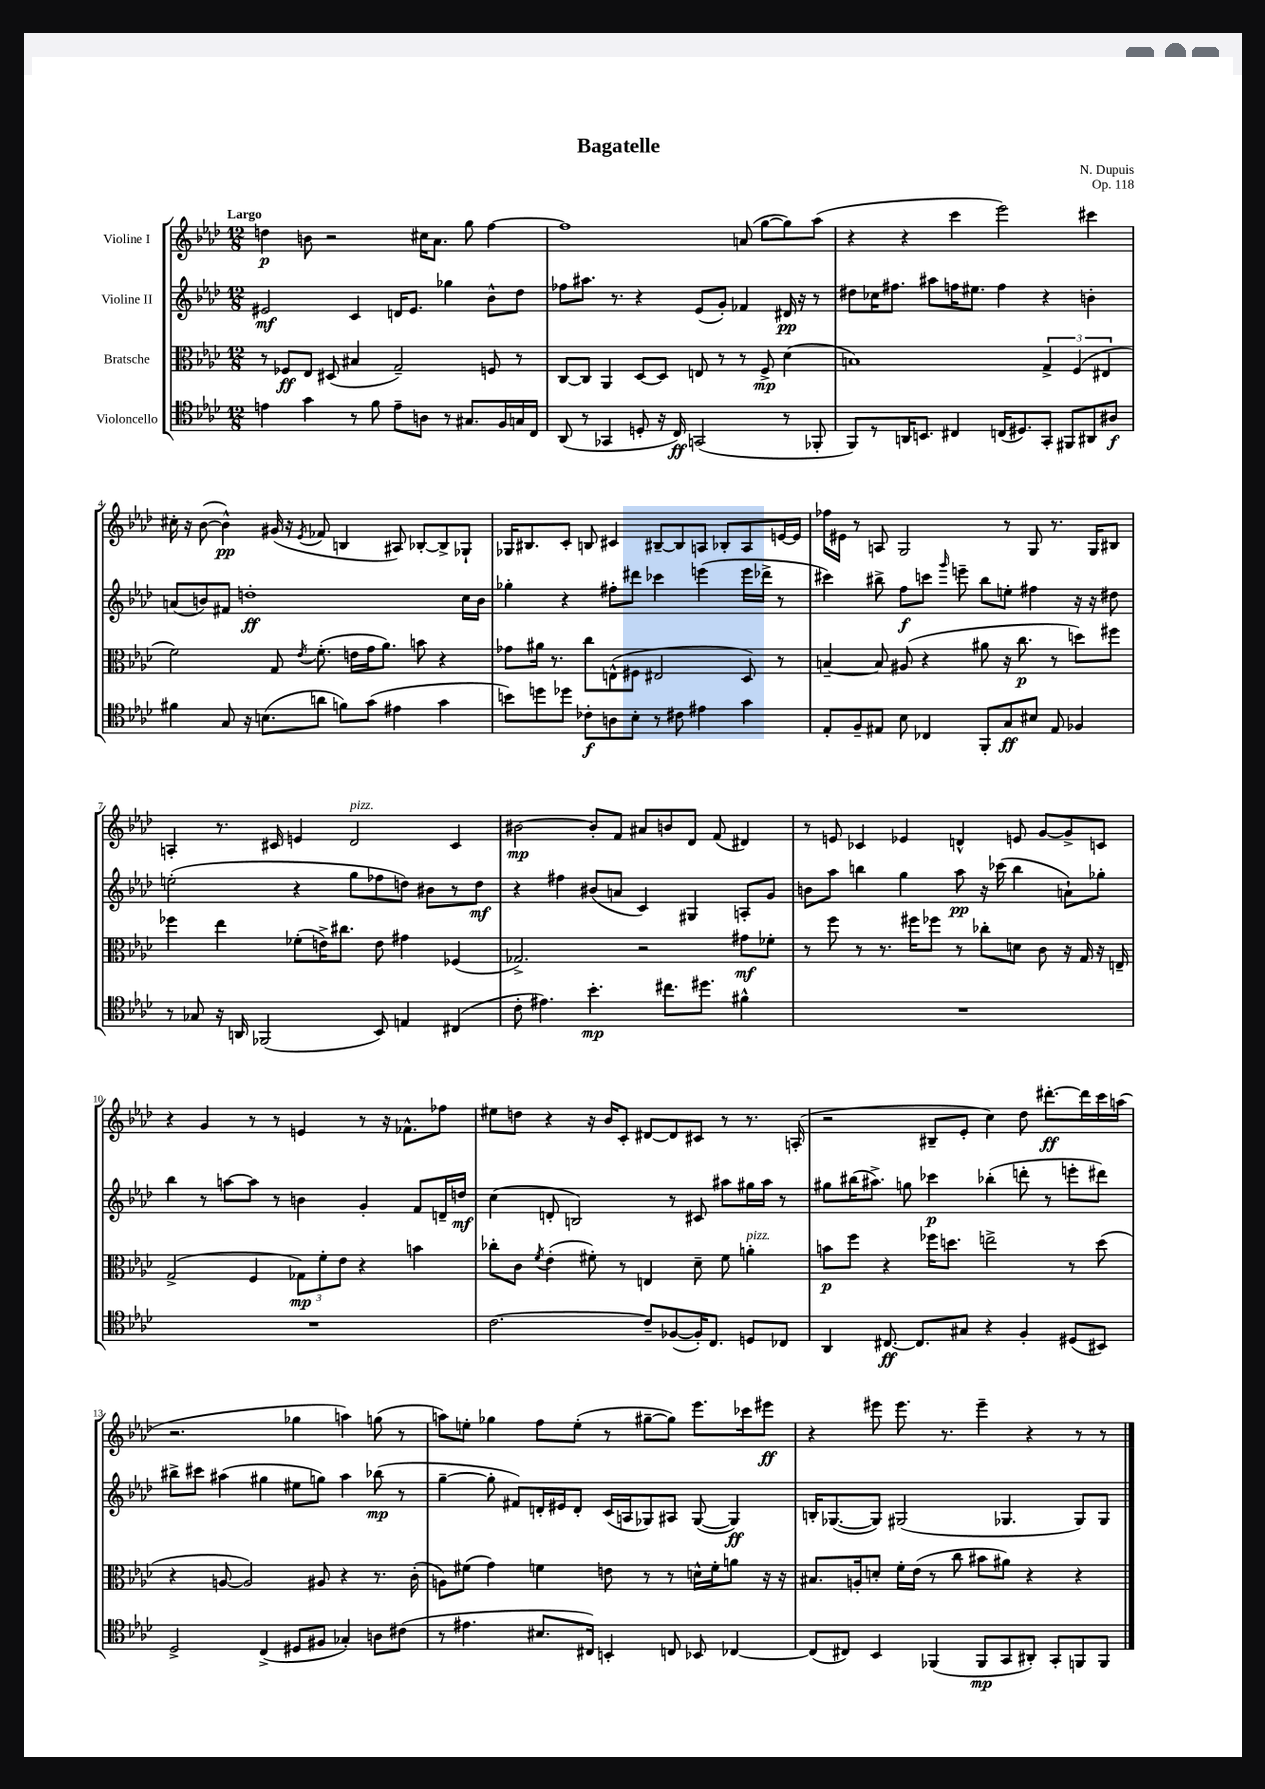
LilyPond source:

\header { title = "Bagatelle" composer = "N. Dupuis" opus = "Op. 118" }
<<
\new StaffGroup <<
\new Staff = "s0" \with { instrumentName = "Violine I" } {
    \clef treble \key aes \major \numericTimeSignature \time 12/8 \tempo "Largo"
    \autoBeamOff d''4\p b'8 r2 cis''16[ aes'8.] g''8 f''4~ |
    f''1 a'8( g''8[~ g''8) aes''8]( |
    r4 r4 c'''4 ees'''2) cis'''4 |
    cis''16-. r16 bes'8~( bes'4-^\pp) gis'16( r16 \acciaccatura { ees'8 } fes'8 b4 ais8) bes8[~-. bes8-> ges8]-! |
    ges16[ bis8. c'8]-. b8 cis'4 bis8[~-- bis8 a8] bes8[-. a8 e'16~ e'16] |
    fes''16[ eis'16] r8 a8 g2 r8 g8 r8. g16[ bis8] |
    a4-. r8. cis'16 e'4 des'2^\markup { \italic "pizz." } cis'4 |
    bis'2~\mp bis'8[-. f'8] ais'8[ b'8 des'8] f'8( dis'4) |
    r8 e'8 ces'4 ees'4 d'4-^ e'8 g'8[~ g'8-> c'8] |
    r4 g'4 r8 r8 e'4 r8 r16 fes'8.[-^ fes''8] |
    eis''8[ d''8] r4 r16 bes'16[ c'8]-. dis'8[~ dis'8 cis'8] r8 r8. a16-.( |
    r2 bis8[-- ees'8]-. c''4) des''8 dis'''8.[~-.\ff dis'''16 c'''16 a''16]( |
    r2. ges''4 a''4) g''8( r8 |
    a''8[) e''8]-. ges''4 f''8[ e''8]-.( r8 gis''8[~-- gis''8]) ees'''8.[ ces'''16 eis'''8]\ff |
    r4 eis'''8 eis'''8. r8. eis'''4-- r4 r8 r8 \bar "|." |
}
\new Staff = "s1" \with { instrumentName = "Violine II" } {
    \clef treble \key aes \major \numericTimeSignature \time 12/8
    \autoBeamOff eis'2\mf c'4 d'16[ eis'8.] ges''4 bes'8[-^ des''8] |
    fes''8[ ais''8.] r8. r4 ees'8[( g'8]-.) fes'4 dis'16\pp r16 r8 |
    dis''8[ ces''16 fis''8.] ais''8[ f''16 eis''8.] f''4 r4 b'4-. |
    a'8[( b'8) fis'8] d''1-.\ff c''16[ b'16] |
    ges''4-. r4 fis''8[-. dis'''8] ces'''4 e'''4( e'''16[ des'''16]-> r8 |
    cis'''4) bis''8-> f''8[\f c'''8] \grace { g'''16 } e'''8-- bis''8[ e''8]-. fis''4 r16 r16 dis''8 |
    e''2-.( r4 g''8[ fes''8 d''8]) bis'8[ r8 d''8]\mf |
    r4 fis''4 bis'8[( a'8] c'4) gis4 a8[-. g'8] |
    b'8[ aes''8] b''4 g''4 aes''8\pp r16 ces'''16( b''4 a'8[-!) ges''8]-. |
    bes''4 r8 a''8[~ a''8] r8 b'4 g'4-. f'8[ d'16-- d''16]\mf |
    c''4( d'8-. b2) r8 cis'8 ais''8[ gis''16 ais''16] r8 |
    gis''8[ bis''16( ais''8.]->) g''8 ces'''4\p bes''4-.( d'''8-. r8 e'''8[-. dis'''8]) |
    bis''8[-> cis'''8] ais''4( gis''4 eis''8[ g''8]) ais''4 bes''8\mp( r8 |
    g''4~-- g''8-. fis'8[) d'16-. eis'16 d'8]-. c'16[( a16 ges8) ais8] ges8~( ges4\ff) |
    b16[-. ges8.~( ges8]) gis2( ges4. ges8[) ges8] \bar "|." |
}
\new Staff = "s2" \with { instrumentName = "Bratsche" } {
    \clef alto \key aes \major \numericTimeSignature \time 12/8
    \autoBeamOff r8 fes8[\ff ees8] dis8( bis4 g2--) f8 r8 |
    c8[~ c8] aes,4 des8[~ des8] e8 r8 r8 f8->\mp des'4( |
    b1) \tuplet 3/2 { g4-> f4( eis4 } |
    f'2) g8 \acciaccatura { ees'8 } f'8.-.( e'16[ g'16 aes'8.]) b'8 r4 |
    ges'8[ ais'16] r8. c''8[ e8-^( fis8] eis2 des8) r8 |
    b4~-- b8 ais8( r4 ais'8 r16 c''8.\p r8 d''8[) fis''8] |
    fes''4 ees''4 fes'8[-.( e'16->) cis''8.] e'8 gis'4 fes4( |
    ges2.->) r2 gis'8[\mf fes'8]-. |
    r8 f''8 r8 r8. fis''16[ fes''8] r8 ces''8[-. d'8] c'8 r16 g16 r16 e16-- |
    g2->( f4 \tuplet 3/2 { ges8[\mp) f'8-. ees'8] } r4 b'4 |
    ces''8[-. c'8] \acciaccatura { f'8 } ees'4-.( fis'8-.) r8 e4 des'8-- fis'8 a'4-.^\markup { \italic "pizz." } |
    b'8[\p f''8] r4 fes''16[ d''8.] e''2-> r8 d''8( |
    r4 a8~ a2) ais8 r4 r8. c'16-.( |
    a8[) fis'8]( g'4) f'4 e'8 r8 r8 d'16[-^ f'16-. a'8] r16 r16 |
    bis8.[ a16-. d'8]-. f'16[-. ees'16]( r8 c''8 bis'8[ ais'8]) r4 r4 \bar "|." |
}
\new Staff = "s3" \with { instrumentName = "Violoncello" } {
    \clef tenor \key aes \major \numericTimeSignature \time 12/8
    \autoBeamOff e'4 g'4 r8 f'8 e'8[-- a8] r8 gis8.[ f16 g16 c16] |
    aes,8( r8 ges,4 d8-. r16 c16\ff) g,2( r8 fes,8-. |
    f,8[) r8 a,16 b,8.] cis4 c16[( dis8.) g,8]-. fis,8[ ais,8 ais8]\f |
    fis'4 g8 r16 b8.[( a'8] f'8[) g'8]( eis'4 g'4 |
    b'8[) d''8 des''8] ces'8[-.\f a8 bes8]-. r8 cis'8 eis'4 g'4 |
    ees8[-. f8-- eis8] bes8 ces4 f,8[-. g8\ff bis8] eis8 fes4 |
    r8 ges8 r16 a,16 fes,2( bes,8) e4 cis4( |
    c'8-. eis'4.) bes'4.-.\mp cis''8.[ dis''8.] fis'4-^ |
    R1. |
    R1. |
    c'2.~ c'8[-- fes8~( fes16-.) c8.] d8[ ces8] |
    aes,4 cis8.~\ff cis8.[ gis8] r4 f4-. dis8[( bis,8]) |
    des2-> c4->( dis8[ fis8] ges4-.) a8[ cis'8]( |
    r8 eis'4. bis8.[ cis16]) b,4-. c8 bes,8 ces4~ |
    ces8[( cis8]) bes,4 fes,4( fes,8[\mp g,8 ais,8]-.) g,8[-. f,8 f,8] \bar "|." |
}
>>
>>
